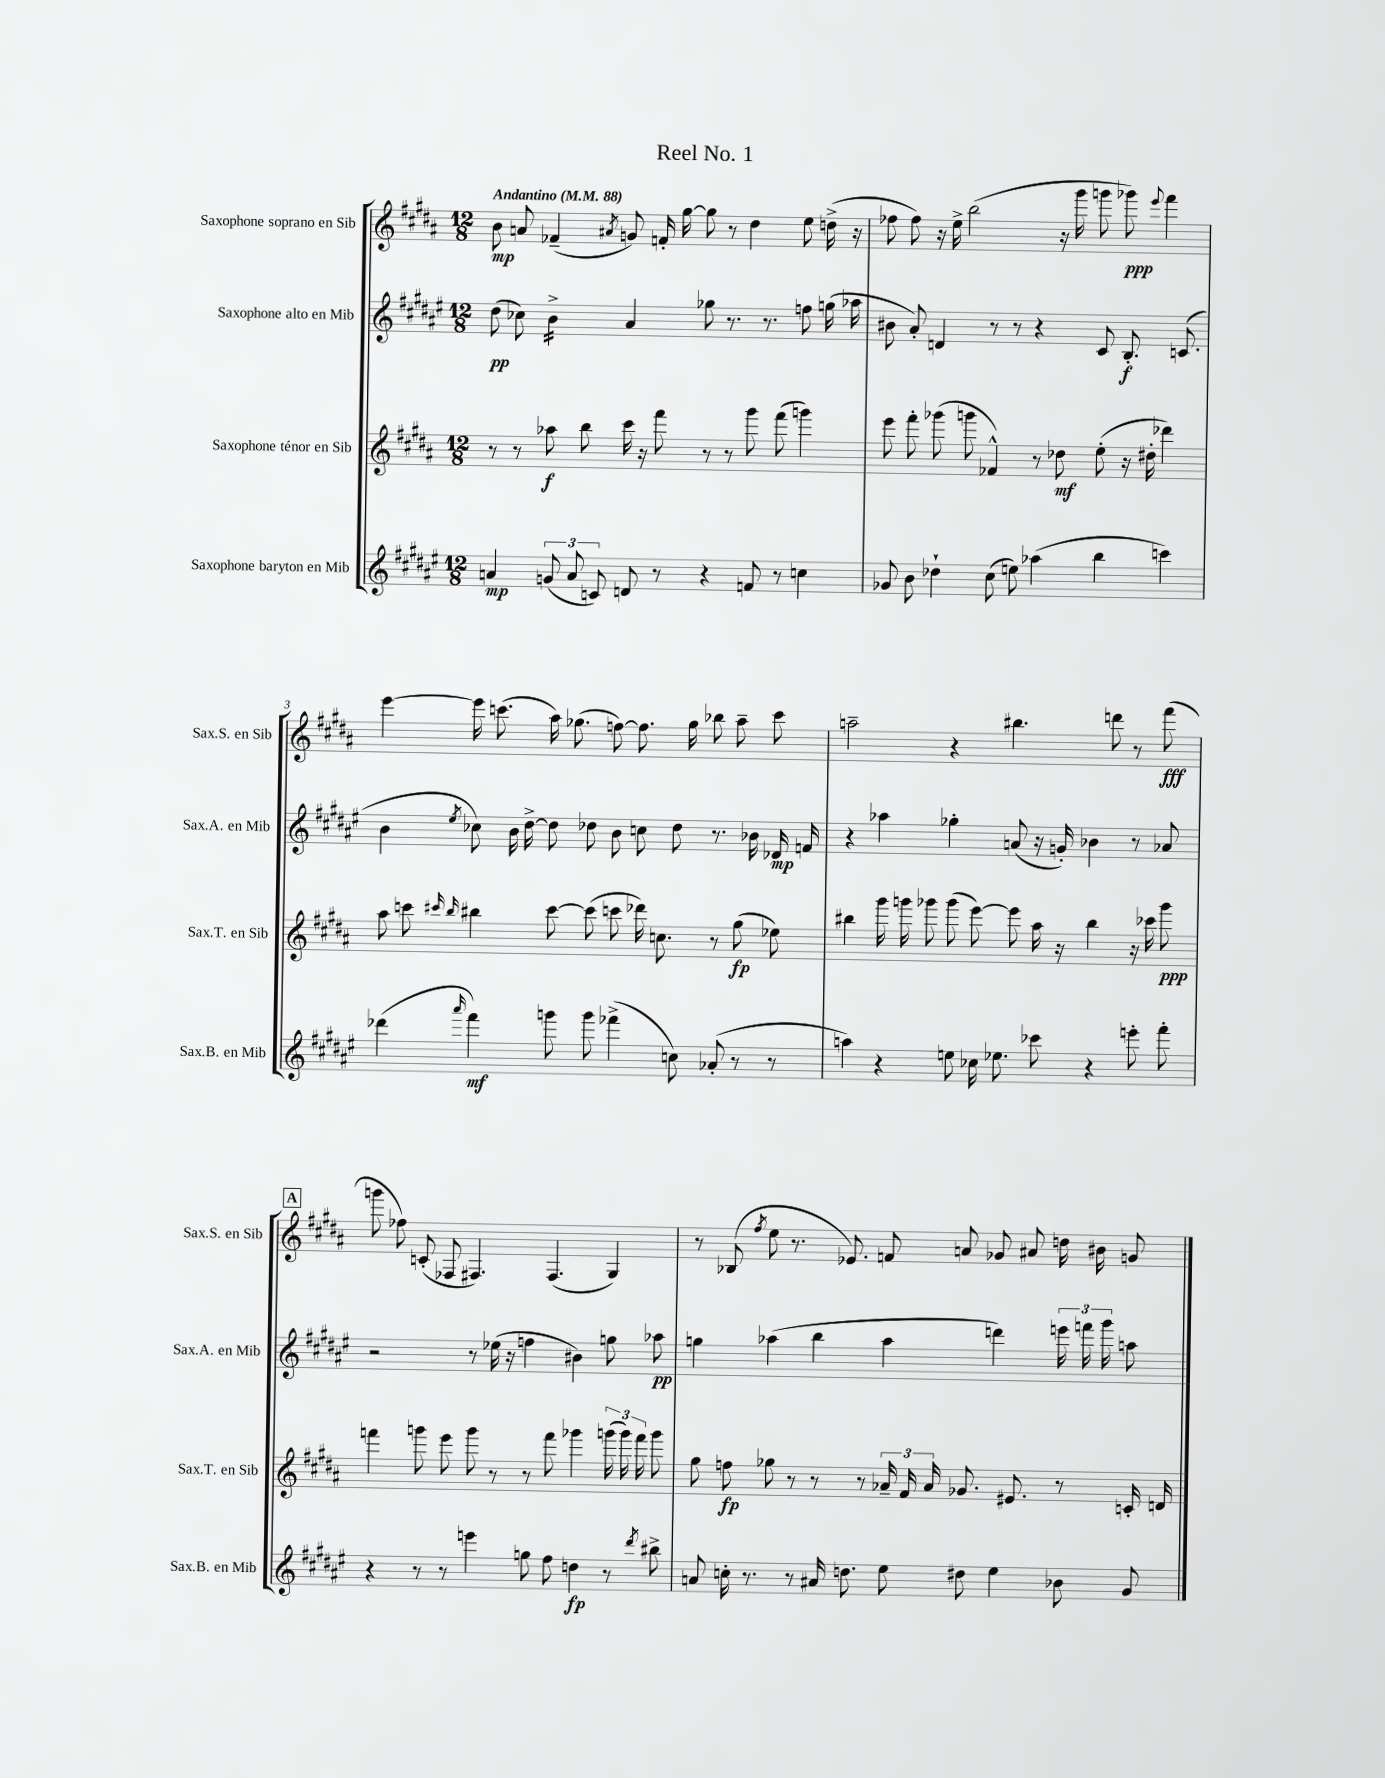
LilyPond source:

\header { title = "Reel No. 1" }
<<
\new StaffGroup <<
\new Staff = "s0" \with { instrumentName = "Saxophone soprano en Sib" shortInstrumentName = "Sax.S. en Sib" } {
    \clef treble \key b \major \numericTimeSignature \time 12/8 \tempo "Andantino" 4 = 88
    \autoBeamOff b'8\mp a'8 fes'4--( \acciaccatura { ais'8 } g'8) f'16-. gis''16~ gis''8 r8 dis''4 e''8 d''16->( r16 |
    fes''8 fes''8) r16 e''16-> b''2( r16 gis'''16 g'''8 ges'''8\ppp) \appoggiatura { e'''8 } fis'''4 |
    e'''4~ e'''16 c'''8.( ais''16) ges''8.( f''8~) f''8. ges''16 bes''8 ais''8-- c'''8 |
    a''2-- r4 bis''4. d'''8 r8 fis'''8\fff( |
    \mark \markup { \box "A" } g'''8 fes''8) c'8-.( fes8 fis4.) fis4.( gis4) |
    r8 bes8( \acciaccatura { fis''8 } e''8 r8. ees'8.) f'8 a'8 ges'8 ais'8 d''16 bis'16 g'8 \bar "|." |
}
\new Staff = "s1" \with { instrumentName = "Saxophone alto en Mib" shortInstrumentName = "Sax.A. en Mib" } {
    \clef treble \key fis \major \numericTimeSignature \time 12/8
    \autoBeamOff dis''8\pp( ces''8) b'4:16-> ais'4 ges''8 r8. r8. f''8 g''16( aes''16 |
    bis'8 ais'8-.) d'4 r8 r8 r4 cis'8 b8.-.\f c'8.( |
    b'4 \acciaccatura { eis''8 } ces''8) b'16 dis''16~-> dis''8 des''8 b'8 c''8 des''8 r8. bes'16 des'16\mp f'16 |
    r4 aes''4 ges''4-. a'8( r16 g'16-.) bes'4 r8 aes'8 |
    \mark \markup { \box "A" } r2 r8 ees''16( r16 f''4 bis'4) g''8 aes''8\pp |
    g''4 aes''4( b''4 aes''4 d'''4) \tuplet 3/2 { e'''16 f'''16 gis'''16 } a''8 \bar "|." |
}
\new Staff = "s2" \with { instrumentName = "Saxophone ténor en Sib" shortInstrumentName = "Sax.T. en Sib" } {
    \clef treble \key b \major \numericTimeSignature \time 12/8
    \autoBeamOff r8 r8 aes''8\f b''8 cis'''16 r16 fis'''8 r8 r8 gis'''8 fis'''8( g'''4) |
    e'''8 fis'''8-. ges'''8( g'''8 fes'4-^) r8 des''8\mf e''8-.( r16 dis''16-. des'''4) |
    ais''8 c'''8 \grace { cis'''16 b''16 } bis''4 cis'''8~ cis'''8( c'''8 des'''16) c''8. r8 gis''8\fp( ees''8) |
    bis''4 gis'''16 g'''16 ges'''8 ges'''8( e'''8~) e'''8 ais''16 r16 bis''4 r16 ces'''16 ges'''8\ppp |
    \mark \markup { \box "A" } f'''4 g'''8 e'''8 g'''8 r8 r8 f'''8 ges'''4 \tuplet 3/2 { g'''16( g'''16) f'''16 } g'''8 |
    gis''8 f''8\fp ges''8 r8 r8 r8 \tuplet 3/2 { aes'16-- fis'16 aes'16 } ges'8. eis'8. r8 c'16-. d'16 \bar "|." |
}
\new Staff = "s3" \with { instrumentName = "Saxophone baryton en Mib" shortInstrumentName = "Sax.B. en Mib" } {
    \clef treble \key fis \major \numericTimeSignature \time 12/8
    \autoBeamOff a'4\mp \tuplet 3/2 { g'8( a'8 c'8) } d'8 r8 r4 f'8 r8 c''4 |
    ges'8 b'8 des''4-! cis''8( e''8) aes''4( b''4 c'''4) |
    des'''4( \grace { ais'''16 } fis'''4\mf) g'''8 g'''8 fes'''4->( c''8) aes'8-.( r8 r8 |
    a''4) r4 e''8 ces''16 ees''8. ces'''8 r4 e'''8-. fis'''8-. |
    \mark \markup { \box "A" } r4 r8 r8 e'''4 g''8 fis''8 d''4\fp r8 \acciaccatura { dis'''8 } bis''8-> |
    a'8 c''16-. r8. r8 ais'16 d''8. eis''8 dis''8 eis''4 bes'8 gis'8 \bar "|." |
}
>>
>>
